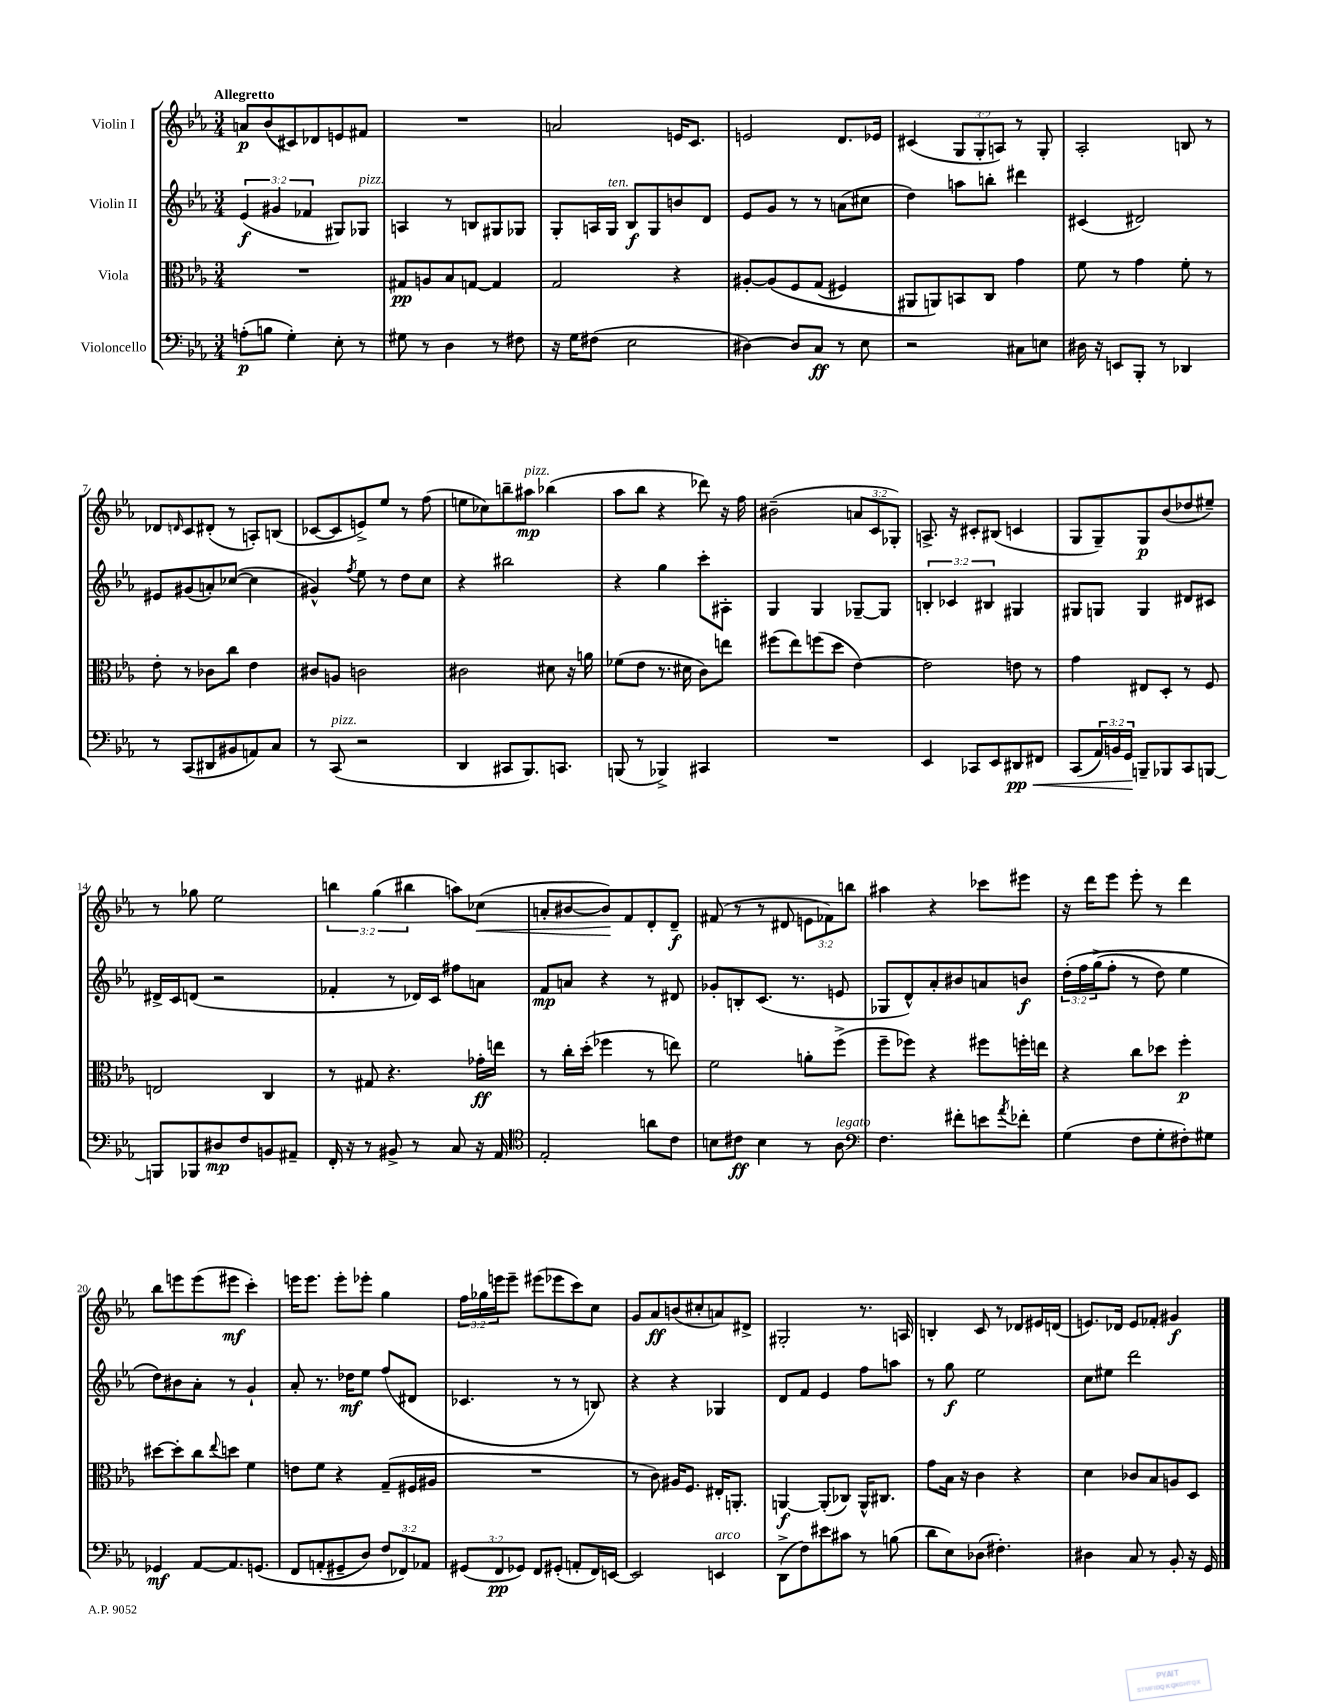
<<
\new StaffGroup <<
\new Staff = "s0" \with { instrumentName = "Violin I" } {
    \clef treble \key ees \major \numericTimeSignature \time 3/4 \override Staff.TupletNumber.text = #tuplet-number::calc-fraction-text \tempo "Allegretto"
    a'8\p bes'8( cis'8) des'8 e'8 fis'8 |
    R2. |
    a'2 e'16 c'8. |
    e'2 d'8. ees'16 |
    cis'4( \tuplet 3/2 { g8 g8-. a8) } r8 g8-. |
    aes2-. b8 r8 |
    des'8 \grace { d'16 } c'8 dis'8-.( r8 a8-.) b8( |
    ces'8~ ces'8 e'8->) ees''8 r8 f''8( |
    e''8 ces''8) b''8-- ais''8\mp^\markup { \italic "pizz." } bes''4( |
    aes''8 bes''8 r4 des'''8) r16 f''16 |
    bis'2--( \tuplet 3/2 { a'8 c'8 ges8-.) } |
    a8.-> r16 cis'8-. bis8( c'4 |
    g8 g8--) g8\p bes'8( des''8 eis''8--) |
    r8 ges''8 ees''2 |
    \tuplet 3/2 { b''4 g''4( bis''4 } a''8) ces''8\<( |
    a'8-. bis'8~ bis'8\!) f'8 d'8-. d'8--\f |
    fis'8( r8 r8 dis'8 \tuplet 3/2 { e'8 fes'8) b''8 } |
    ais''4 r4 ces'''8 eis'''8 |
    r16 d'''16 ees'''8 ees'''8-. r8 d'''4 |
    bes''8 e'''8 e'''8( eis'''8\mf c'''4-.) |
    e'''16 e'''8. e'''8-. ees'''8-. g''4 |
    \tuplet 3/2 { f''16 ges''16 e'''16 } e'''8-- eis'''8( ees'''8 c'''8) c''8 |
    g'8 aes'8\ff b'8( cis''8-. a'8) dis'8-> |
    gis2-. r8. a16 |
    b4-. c'8 r8 des'8 eis'16 d'16( |
    e'8.) des'16 e'8 fes'8-. gis'4\f \bar "|." |
}
\new Staff = "s1" \with { instrumentName = "Violin II" } {
    \clef treble \key ees \major \numericTimeSignature \time 3/4 \override Staff.TupletNumber.text = #tuplet-number::calc-fraction-text
    \tuplet 3/2 { ees'4\f( gis'4 fes'4 } gis8) ges8^\markup { \italic "pizz." } |
    a4 r8 b8 gis8 ges8 |
    g8-. a16 g16^\markup { \italic "ten." } bes8\f g8 b'8 d'8 |
    ees'8 g'8 r8 r8 a'8( cis''8 |
    d''4) a''8 b''8-. dis'''4 |
    cis'4( dis'2) |
    eis'8 gis'8( a'8-.) ces''8~( ces''4 |
    gis'4-^) \acciaccatura { f''8 } ees''8 r8 d''8 c''8 |
    r4 bis''2 |
    r4 g''4 c'''8-. ais8-. |
    g4 g4 ges8~-- ges8 |
    \tuplet 3/2 { b4-. ces'4 bis4 } gis4 |
    gis8 g8 g4 dis'8 cis'8 |
    dis'16-> c'16 d'8( r2 |
    fes'4-. r8 des'16) c'16 fis''8 a'8 |
    f'8\mp a'8 r4 r8 dis'8 |
    ges'8-. b8-. c'8.( r8. e'8 |
    ges8 d'8-^) aes'8-. bis'8 a'8 b'8\f |
    \tuplet 3/2 { d''16-.\( f''16 g''16->( } f''8-. r8 d''8) ees''4 |
    d''8\) bis'8 aes'8-. r8 g'4-! |
    aes'8-. r8. des''16\mf ees''8 f''8( dis'8 |
    ces'4. r8 r8 b8) |
    r4 r4 ges4 |
    d'8 f'8 ees'4 f''8 a''8 |
    r8 g''8\f ees''2 |
    c''8 eis''8 d'''2 \bar "|." |
}
\new Staff = "s2" \with { instrumentName = "Viola" } {
    \clef alto \key ees \major \numericTimeSignature \time 3/4
    R2. |
    gis8\pp a8 bes8 g8~ g4 |
    g2 r4 |
    ais8~-. ais8\( f8 g8( fis4) |
    ais,8 a,8\) b,8 c8 g'4 |
    f'8 r8 g'4 f'8-. r8 |
    ees'8-. r8 ces'8 c''8 ees'4 |
    cis'8 a8 c'2 |
    cis'2 dis'8 r16 a'16 |
    fes'8( ees'8 r8. dis'16 c'8) e''8 |
    fis''8( ees''8) f''8( d''8 ees'4~) |
    ees'2 e'8 r8 |
    g'4 eis8 d8-. r8 f8 |
    e2 c4 |
    r8 gis8 r4. ges'16-.\ff e''16 |
    r8 c''16-. d''16-.( fes''4 r8 e''8) |
    f'2 a'8-. f''8->( |
    f''8-- fes''8) r4 fis''8 f''16-. e''16 |
    r4 c''8 des''8 f''4-.\p |
    dis''8~ dis''8-. c''8 \appoggiatura { ees''8 } d''8 f'4 |
    e'8 f'8 r4 g8--( fis16 ais16 |
    R2. |
    r8 c'8) ais16 f8. eis16-. a,8.-. |
    a,4~\f a,8-.( ces8) a,16-^ cis8. |
    g'8 bes16 r16 c'4 r4 |
    d'4 ces'8 bes8 a8 d8 \bar "|." |
}
\new Staff = "s3" \with { instrumentName = "Violoncello" } {
    \clef bass \key ees \major \numericTimeSignature \time 3/4 \override Staff.TupletNumber.text = #tuplet-number::calc-fraction-text
    a8-.\p( b8 g4-.) ees8-. r8 |
    gis8 r8 d4 r8 fis8 |
    r16 g16 fis8( ees2 |
    dis4~) dis8 c8\ff r8 ees8 |
    r2 cis8 e8 |
    dis16 r16 e,8 bes,,8-. r8 des,4 |
    r8 c,8( dis,8 bis,8 a,8) c8 |
    r8 c,8^\markup { \italic "pizz." }( r2 |
    d,4 cis,8 bes,,8.) c,8. |
    b,,8( r8 bes,,4->) cis,4 |
    R2. |
    ees,4 ces,8 ees,8 dis,8\pp\< fis,8 |
    c,8( \tuplet 3/2 { aes,16) b,16 g,16\! } b,,8-- bes,,8 c,8 b,,8~ |
    b,,8 bes,,8 dis8\mp f8 b,8 ais,8-- |
    f,16-. r16 r8 bis,8-> r8 c8 r16 aes,16 |
    \clef tenor ees2-. a'8 c'8 |
    b8 cis'8\ff b4 r8 aes8^\markup { \italic "legato" } |
    \clef bass f4. fis'8-. e'8 \acciaccatura { aes'8 } fes'8-. |
    g4( f8 g8-. fis8-.) gis8 |
    ges,4\mf aes,8~ aes,8. g,8.\( |
    f,8 a,8-.( gis,8-- d8) \tuplet 3/2 { f8 fes,8\) aes,8 } |
    \tuplet 3/2 { gis,8( f,8\pp ges,8) } f,8 gis,8-.( a,8-. f,16) e,16~ |
    e,2 e,4^\markup { \italic "arco" } |
    d,8->( f8) eis'8 cis'8 r8 b8( |
    d'8 ees8) des8( fis4.-.) |
    dis4 c8 r8 bes,8-. r16 g,16 \bar "|." |
}
>>
>>
